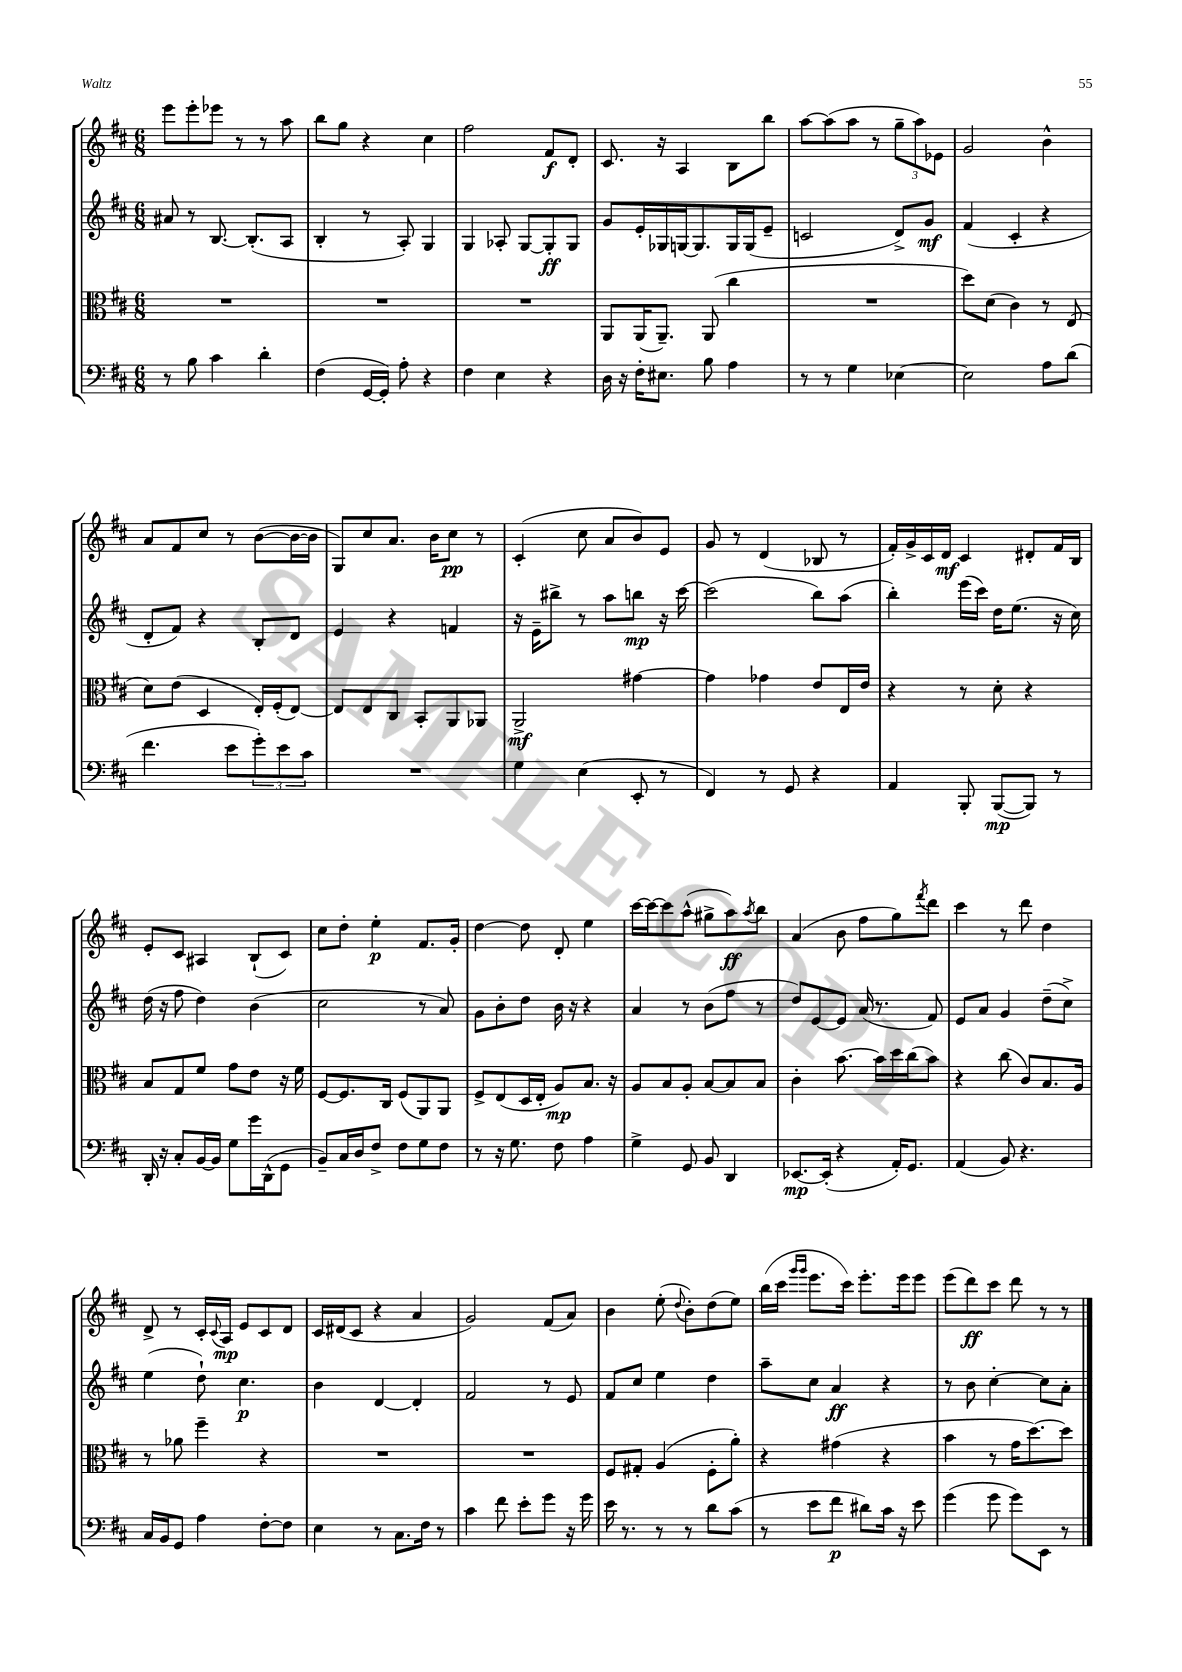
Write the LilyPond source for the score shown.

<<
\new StaffGroup <<
\new Staff = "s0" {
    \clef treble \key d \major \numericTimeSignature \time 6/8
    e'''8 e'''8-. ees'''8 r8 r8 a''8 |
    b''8 g''8 r4 cis''4 |
    fis''2 fis'8\f d'8-. |
    cis'8. r16 a4 b8 b''8 |
    a''8~ a''8( a''8 r8 \tuplet 3/2 { g''8-- a''8) ees'8 } |
    g'2 b'4-^ |
    a'8 fis'8 cis''8 r8 b'8~( b'16~ b'16 |
    g8) cis''8 a'8. b'16 cis''8\pp r8 |
    cis'4-.( cis''8 a'8 b'8) e'8 |
    g'8 r8 d'4( bes8 r8 |
    fis'16-.) g'16-> cis'16 d'16\mf cis'4 dis'8-. fis'16 b16 |
    e'8-. cis'8 ais4 b8-!( cis'8) |
    cis''8 d''8-. e''4-.\p fis'8. g'16-. |
    d''4~ d''8 d'8-. e''4 |
    cis'''16~ cis'''16~ cis'''8 a''8-^( gis''8-> a''8\ff) \acciaccatura { a''8 } b''8 |
    a'4( b'8 fis''8 g''8) \acciaccatura { fis'''8 } d'''8 |
    cis'''4 r8 d'''8 d''4 |
    d'8-> r8 cis'16-. \appoggiatura { cis'8 } a16\mp e'8 cis'8 d'8 |
    cis'16 dis'16( cis'8 r4 a'4 |
    g'2) fis'8( a'8) |
    b'4 e''8-.( \appoggiatura { d''8 } b'8-.) d''8( e''8) |
    b''16( cis'''16 \grace { g'''16 g'''16 } e'''8. cis'''16) e'''8.-. e'''16 e'''8 |
    e'''8( d'''8\ff) cis'''8 d'''8 r8 r8 \bar "|." |
}
\new Staff = "s1" {
    \clef treble \key d \major \numericTimeSignature \time 6/8
    ais'8 r8 b8.~ b8.-.( a8 |
    b4-. r8 a8-.) g4 |
    g4 aes8-. g8~ g8-.\ff g8 |
    g'8 e'16-. ges16 g16~ g8. g16 g16( e'8-- |
    c'2 d'8->) g'8\mf |
    fis'4( cis'4-. r4 |
    d'8-. fis'8) r4 b8-. d'8 |
    e'4 r4 f'4 |
    r16 e'16-- bis''8-> r8 a''8 b''8\mp r16 cis'''16~ |
    cis'''2( b''8) a''8( |
    b''4-.) e'''16( cis'''16) d''16 e''8.( r16 cis''16) |
    d''16( r16 fis''8 d''4) b'4( |
    cis''2 r8 a'8) |
    g'8 b'8-. d''8 b'16 r16 r4 |
    a'4 r8 b'8( fis''8 r8 |
    d''8) e'8~ e'8 a'16( r8. fis'8) |
    e'8 a'8 g'4 d''8--( cis''8->) |
    e''4( d''8-!) cis''4.\p |
    b'4 d'4~ d'4-. |
    fis'2 r8 e'8 |
    fis'8 cis''8 e''4 d''4 |
    a''8-- cis''8 a'4\ff r4 |
    r8 b'8 cis''4~-. cis''8 a'8-. \bar "|." |
}
\new Staff = "s2" {
    \clef alto \key d \major \numericTimeSignature \time 6/8
    R2. |
    R2. |
    R2. |
    a,8 a,16( a,8.--) a,8( cis''4 |
    R2. |
    d''8) d'8( cis'4) r8 e8( |
    d'8) e'8( d4 e16-.) fis16-.( e8~) |
    e8 e8 cis8 b,8-. a,8 aes,8 |
    a,2->\mf gis'4~ |
    gis'4 ges'4 e'8 e16 e'16 |
    r4 r8 d'8-. r4 |
    b8 g8 fis'8 g'8 e'8 r16 fis'16 |
    fis8~ fis8. cis16 fis8( a,8) a,8 |
    fis8-> e8( d16 e16-. a8\mp) b8. r16 |
    a8 b8 a8-. b8~ b8 b8 |
    cis'4-. b'8.~ b'16 d''16 cis''16( b'8) |
    r4 cis''8( cis'8) b8. a16 |
    r8 aes'8 fis''4-- r4 |
    R2. |
    R2. |
    fis8 gis8-. a4( fis8-. a'8-.) |
    r4 gis'4( r4 |
    b'4 r8 g'16 d''8.~) d''8 \bar "|." |
}
\new Staff = "s3" {
    \clef bass \key d \major \numericTimeSignature \time 6/8
    r8 b8 cis'4 d'4-. |
    fis4( g,16~ g,16-.) a8-. r4 |
    fis4 e4 r4 |
    d16 r16 fis16-. eis8. b8 a4 |
    r8 r8 g4 ees4~ |
    ees2 a8 d'8( |
    fis'4. e'8 \tuplet 3/2 { g'8-.) e'8 cis'8 } |
    R2. |
    g4 e4( e,8-. r8 |
    fis,4) r8 g,8 r4 |
    a,4 b,,8-. b,,8~\mp( b,,8) r8 |
    d,16-. r16 cis8-. b,16~ b,16 g8 g'16 d,16-^( g,8 |
    b,8--) cis16 d16 fis8-> fis8 g8 fis8 |
    r8 r16 g8. fis8 a4 |
    g4-> g,8 b,8 d,4 |
    ees,8.~\mp ees,16-.( r4 a,16-.) g,8. |
    a,4( b,8) r4. |
    cis16 b,16 g,8 a4 fis8~-. fis8 |
    e4 r8 cis8. fis16 r8 |
    cis'4 fis'8 e'8-. g'8 r16 g'16 |
    e'16 r8. r8 r8 d'8 cis'8( |
    r8 e'8 fis'8\p dis'8) cis'16 r16 e'8 |
    g'4( g'8 g'8) e,8 r8 \bar "|." |
}
>>
>>
\layout { \context { \Score \remove "Bar_number_engraver" } }
